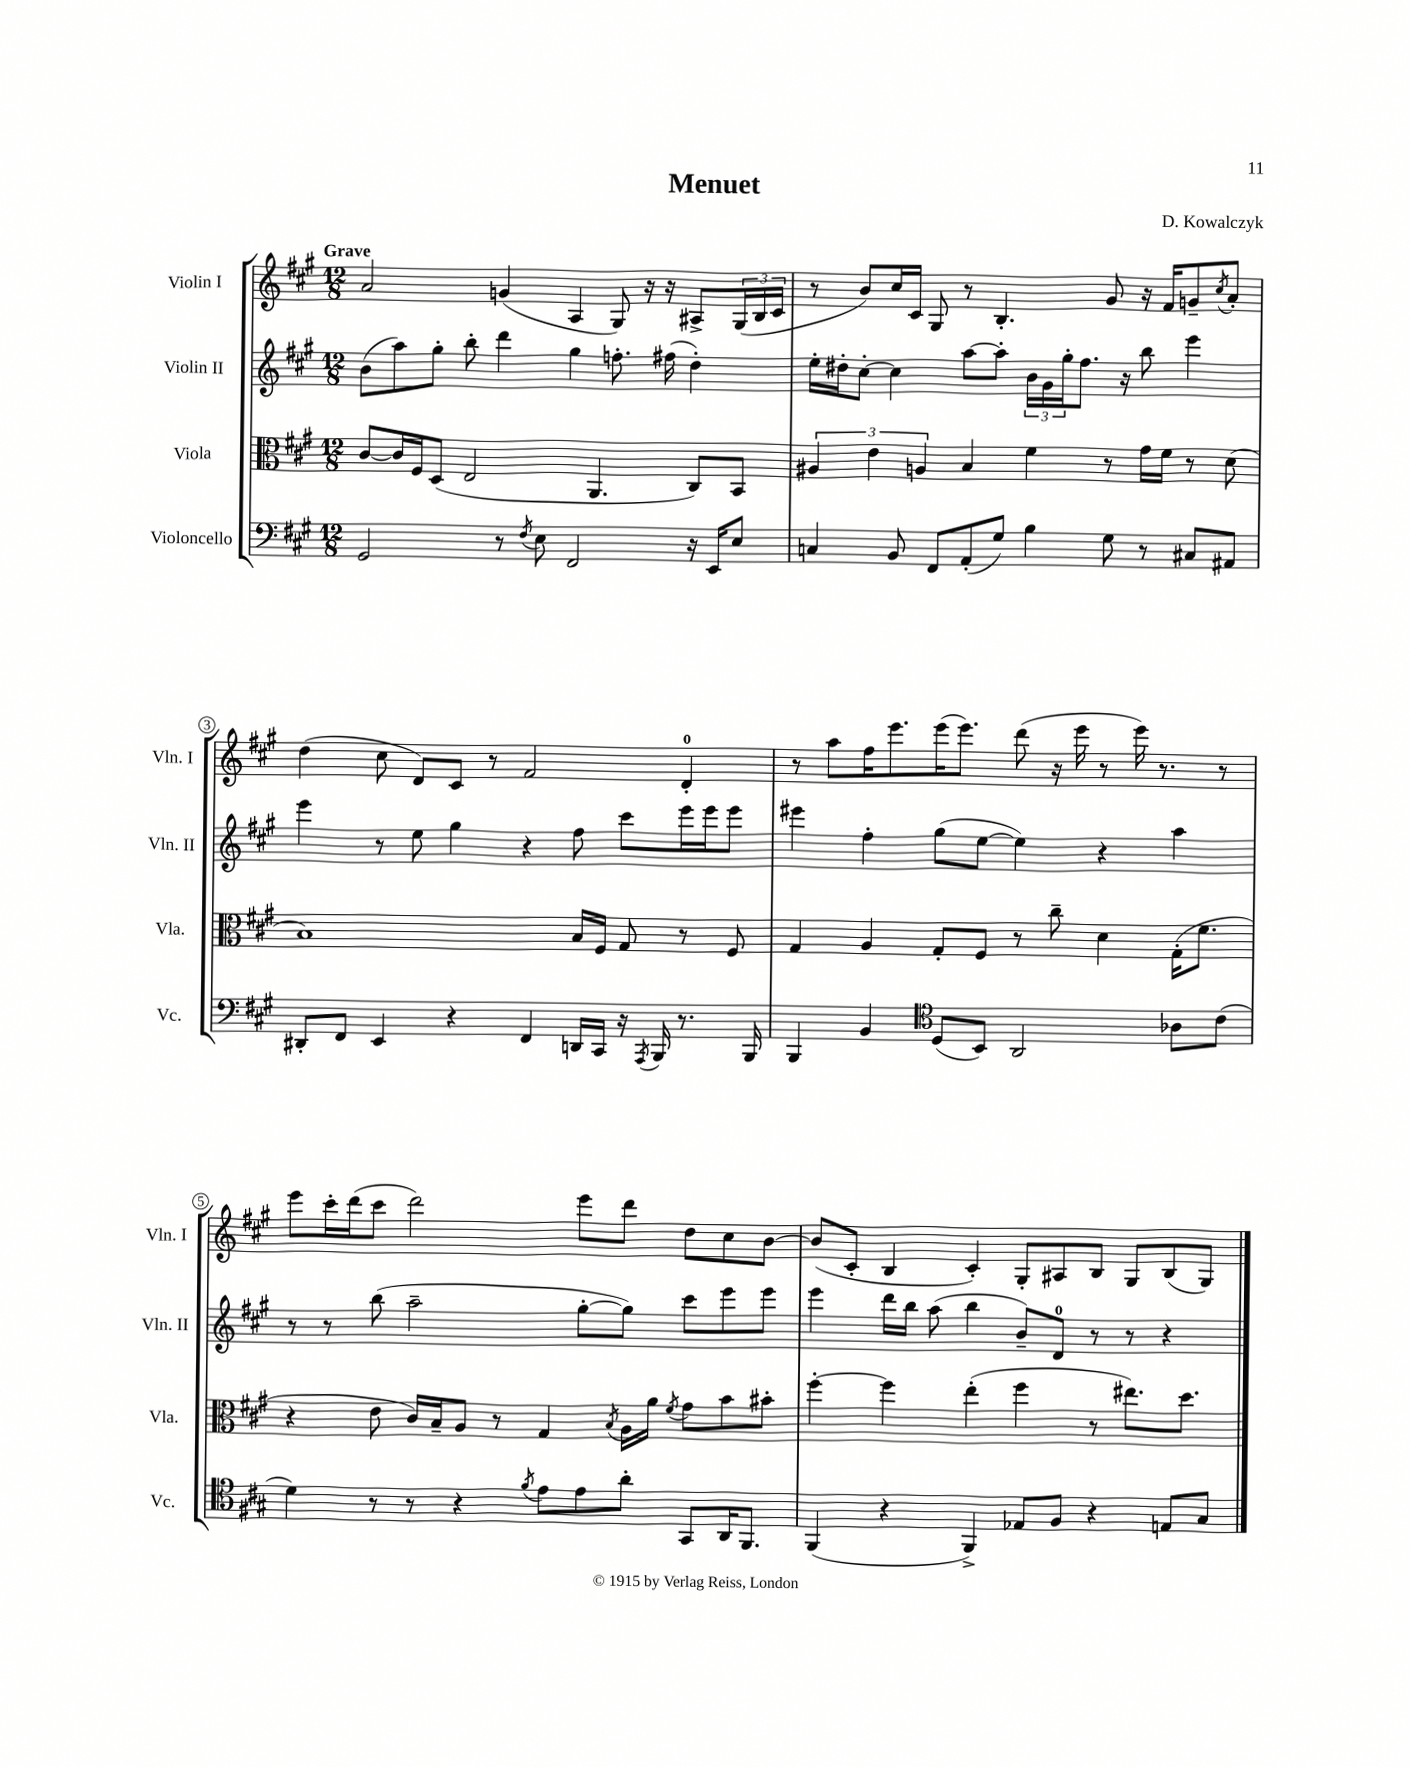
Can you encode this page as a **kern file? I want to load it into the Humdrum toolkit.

**kern	**kern	**kern	**kern
*part4	*part3	*part2	*part1
*staff4	*staff3	*staff2	*staff1
*I"Violoncello	*I"Viola	*I"Violin II	*I"Violin I
*I'Vc.	*I'Vla.	*I'Vln. II	*I'Vln. I
*clefF4	*clefC3	*clefG2	*clefG2
*k[f#c#g#]	*k[f#c#g#]	*k[f#c#g#]	*k[f#c#g#]
*M12/8	*M12/8	*M12/8	*M12/8
=1	=1	=1	=1
!	!	!	!LO:TX:a:B:t=Grave
2GG#/	[8c#/L	(8b\L	2a/
.	16c#/L]	8aa\)	.
.	16F#/J	.	.
.	(8D/J	8gg#'\J	.
.	2E/	8bb'\	.
8r	.	4ddd\	(4gn/
8qF#/	.	.	.
8E\	.	.	.
2FF#/	.	4gg#\	4A/
.	4.AA/	.	.
.	.	8.ffn'\	8G#/)
.	.	.	16r
.	.	(16ff#X\	16r
16r	8C#/L)	4dd'\)	8A#X^/L
16EE/KL	.	.	.
8E/J	8BB/J	.	(24G#/L
.	.	.	24B/
.	.	.	24c#/JJ
=2	=2	=2	=2
4Cn/	6A#X/	16ee'\LL	8r
.	.	16dd#X'\J	.
.	.	[8cc#'\J	8b/L)
.	6e\	.	.
8BB/	.	4cc#\]	16cc#/L
.	.	.	16c#/JJ
.	6An/	.	.
8FF#/L	.	.	8G#/
(8AA'/	4B/	[8aa\L	8r
8G#/J)	.	8aa'\J]	4.B'/
4B\	4f#\	24b\LL	.
.	.	24g#\	.
.	.	24gg#'\J	.
.	.	8.ff#\J	.
8G#\	8r	.	8g#/
.	.	16r	.
8r	16g#\LL	8bb\	16r
.	16f#\JJ	.	16f#/KL
8C#X/L	8r	4eee\	8gn~/
.	.	.	8qcc#/
8AA#X/J	(8d\	.	8a'/J
!!LO:LB:g=z
=3	=3	=3	=3
8DD#X'/L	1B)	4eee\	(4dd\
8FF#/J	.	.	.
4EE/	.	8r	8cc#\
.	.	8ee\	8d/L)
4r	.	4gg#\	8c#/J
.	.	.	8r
4FF#/	.	4r	2f#/
16DDn/LL	16B/LL	8ff#\	.
16CC#/JJ	16F#/JJ	.	.
16r	8G#/	8ccc#\L	.
8qAAA/	.	.	.
16BBB/	.	.	.
8.r	8r	16eee\L	4d'/
.	.	16eee\J	.
.	8F#/	8eee\J	.
16BBB/	.	.	.
=4	=4	=4	=4
4BBB/	4G#/	4eee#X\	8r
.	.	.	8aa\L
4BB/	4A/	4ff#'\	16ff#\K
.	.	.	8.eee\
*clefC4	*	*	*
(8D/L	8G#'/L	(8gg#\L	(16eee\K
.	.	.	8.eee\J)
8BB/J)	8F#/J	[8ee\J	.
2AA/	8r	4ee\])	(8ddd\
.	8cc#~\	.	16r
.	.	.	16eee\
.	4d\	4r	8r
.	.	.	16eee\)
.	.	.	8.r
8A-X\L	(16G#'\KL	4aa\	.
.	8.f#\J	.	.
(8c#\J	.	.	8r
!!LO:LB:g=z
=5	=5	=5	=5
4d\)	4r	8r	8eee\L
.	.	8r	16ccc#'\L
.	.	.	(16ddd\J
8r	8e\	(8bb\	8ccc#\J
8r	16c#/LL)	2aa~\	2ddd\)
.	16B~/J	.	.
4r	8A/J	.	.
.	8r	.	.
8qf#/	.	.	.
8e\L	4G#/	.	.
8e\	.	[8gg#'\L	8eee\L
.	8qB/	.	.
8a'\J	16A\LL	8gg#\J])	8ddd\J
.	16a\JJ	.	.
.	8qf#/	.	.
8GG#/L	8g#\L	8ccc#\L	8dd\L
16AA/K	8b\	8eee\	8cc#\
8.FF#/J	.	.	.
.	8b#X'\J	8eee\J	[8b\J
=6	=6	=6	=6
(4FF#/	[4ff#'\	4eee\	(8b/L]
.	.	.	8c#'/J
4r	4ff#\]	16ddd\LL	4B/
.	.	16bb\JJ	.
.	.	(8aa\	.
4FF#^/)	(4ee'\	4bb\	4c#'/)
8E-X/L	4ff#\	8b~/L)	8G#'/L
8F#/J	.	8d/J	8A#X/
4r	8r	8r	8B/J
.	8.ee#X\L)	8r	8G#/L
8En/L	.	4r	(8B/
.	8.dd\J	.	.
8G#/J	.	.	8G#/J)
==	==	==	==
*-	*-	*-	*-
